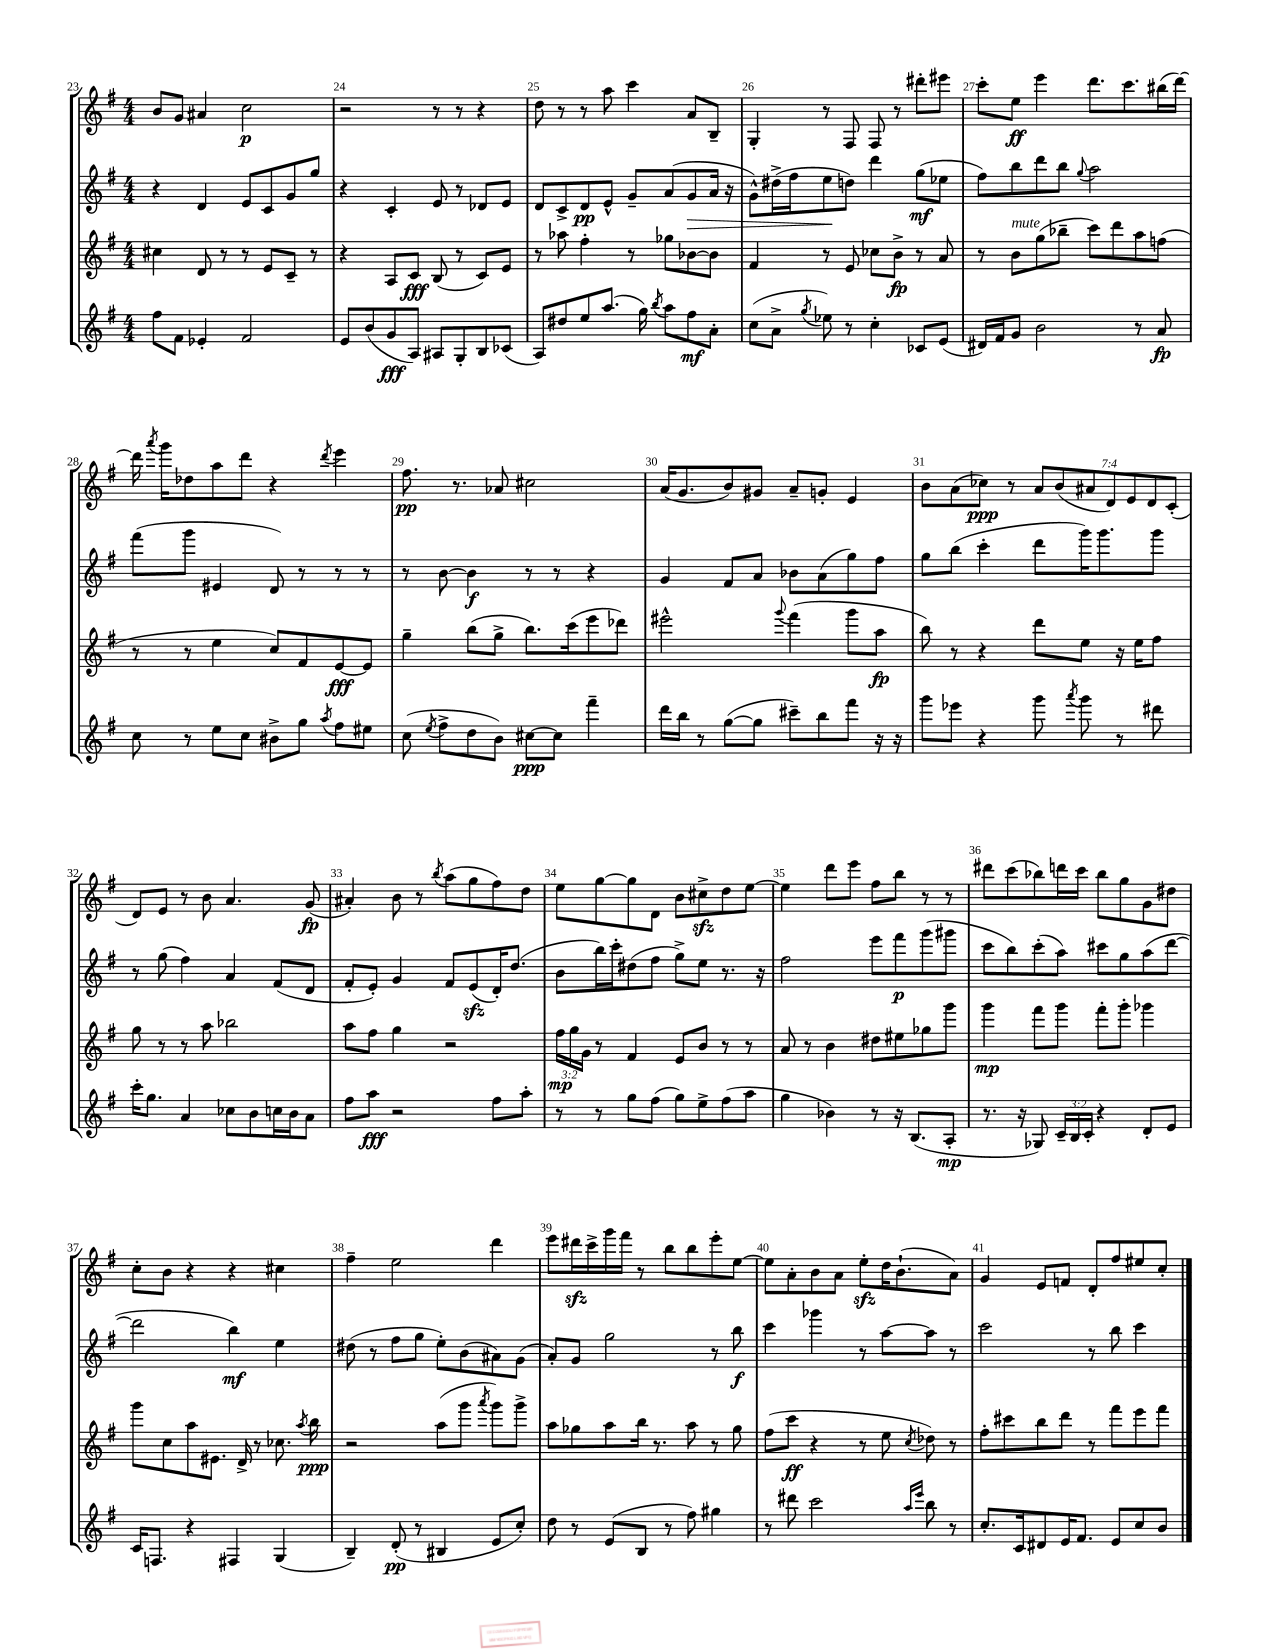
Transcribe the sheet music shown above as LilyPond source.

<<
\new StaffGroup <<
\new Staff = "s0" {
    \clef treble \key g \major \numericTimeSignature \time 4/4 \override Staff.TupletNumber.text = #tuplet-number::calc-fraction-text
    \autoBeamOff b'8[ g'8] ais'4 c''2\p |
    r2 r8 r8 r4 |
    d''8 r8 r8 a''8 c'''4 a'8[ b8]-- |
    g4-. r8 fis8 fis8 r8 dis'''8[-. eis'''8] |
    c'''8[-. e''8]\ff e'''4 d'''8.[ c'''8. bis''16( d'''16]~) |
    d'''16 \acciaccatura { a'''8 } g'''16[ des''8 a''8 d'''8] r4 \acciaccatura { d'''8 } e'''4 |
    fis''8.\pp r8. aes'8 cis''2 |
    a'16[( g'8. b'8) gis'8] a'8[-- g'8]-. e'4 |
    b'8[ a'8( ces''8]\ppp) r8 \tuplet 7/4 { a'8[ b'8( ais'8 d'8) e'8 d'8 c'8]-.( } |
    d'8[) e'8] r8 b'8 a'4. g'8\fp( |
    ais'4-.) b'8 r8 \acciaccatura { b''8 } a''8[( g''8 fis''8) d''8] |
    e''8[ g''8~ g''8 d'8] b'8[ cis''8->\sfz d''8 e''8]~ |
    e''4 d'''8[ e'''8] fis''8[ b''8] r8 r8 |
    dis'''8[ c'''8( bes''8) d'''16 c'''16] bes''8[ g''8 g'8 dis''8] |
    c''8[-. b'8] r4 r4 cis''4 |
    fis''4-- e''2 d'''4 |
    e'''8[ dis'''16\sfz c'''16-> g'''16 fis'''16] r8 b''8[ b''8 e'''8-. e''8]~ |
    e''8[ a'8-. b'8 a'8] e''8[-.\sfz d''16 b'8.-!( a'8]) |
    g'4 e'8[ f'8] d'8[-. fis''8 eis''8 c''8]-. \bar "|." |
}
\new Staff = "s1" {
    \clef treble \key g \major \numericTimeSignature \time 4/4
    \autoBeamOff r4 d'4 e'8[ c'8 g'8 g''8] |
    r4 c'4-. e'8 r8 des'8[ e'8] |
    d'8[ c'8-> d'8\pp e'8]-^ g'8[-- a'8( g'8\> a'16] r16 |
    g'8[-^) dis''16->( fis''16 e''8\! d''8]) d'''4 g''8[\mf( ees''8] |
    fis''8[) b''8 d'''8 b''8] \appoggiatura { g''8 } a''2 |
    fis'''8[( g'''8] eis'4 d'8) r8 r8 r8 |
    r8 b'8~ b'4\f r8 r8 r4 |
    g'4 fis'8[ a'8] bes'8[ a'8( g''8) fis''8] |
    g''8[ b''8]( c'''4-. d'''8[ g'''16) g'''8. g'''8] |
    r8 g''8( fis''4) a'4 fis'8[( d'8] |
    fis'8[-. e'8]-.) g'4 fis'8[ e'8\sfz( d'16-.) d''8.]( |
    b'8[ b''16) c'''16-. dis''8( fis''8] g''8[->) e''8] r8. r16 |
    fis''2 e'''8[ fis'''8\p g'''8( gis'''8] |
    c'''8[ b''8) c'''8-.( a''8]) cis'''8[ g''8 a''8( d'''8]~ |
    d'''2 b''4\mf) e''4 |
    dis''8( r8 fis''8[ g''8] e''8[-.) b'8( ais'8) g'8]( |
    a'8[-.) g'8] g''2 r8 b''8\f |
    c'''4 ges'''4 r8 a''8[~ a''8] r8 |
    c'''2 r8 b''8 c'''4 \bar "|." |
}
\new Staff = "s2" {
    \clef treble \key g \major \numericTimeSignature \time 4/4 \override Staff.TupletNumber.text = #tuplet-number::calc-fraction-text
    \autoBeamOff cis''4 d'8 r8 r8 e'8[ c'8]-- r8 |
    r4 a8[ c'8]\fff b8( r8 c'8[) e'8] |
    r8 aes''8 fis''4-. r8 ges''8[ bes'8~ bes'8] |
    fis'4 r8 e'8 ces''8[ b'8]->\fp r8 a'8 |
    r8 b'8[^\markup { \italic "mute" } g''8( bes''8]-- c'''8[) d'''8 a''8 f''8]( |
    r8 r8 e''4 c''8[) fis'8 e'8~\fff e'8] |
    g''4-- b''8[( g''8]-> b''8.[) c'''16( e'''8 des'''8]) |
    eis'''2-^ \appoggiatura { g'''8 } fis'''4( g'''8[ a''8]\fp |
    b''8) r8 r4 d'''8[ e''8] r16 e''16[ fis''8] |
    g''8 r8 r8 a''8 bes''2 |
    a''8[ fis''8] g''4 r2 |
    \tuplet 3/2 { fis''16[\mp g''16 g'16] } r8 fis'4 e'8[ b'8] r8 r8 |
    a'8 r8 b'4 dis''8[ eis''8 ges''8 g'''8] |
    g'''4\mp fis'''8[ g'''8] fis'''8[-. g'''8]-. ges'''4 |
    g'''8[ c''8 a''8 eis'8.] d'16-> r8 ces''8. \acciaccatura { a''8 } b''16\ppp |
    r2 a''8[( g'''8] \acciaccatura { a'''8 } g'''8[) g'''8]-> |
    a''8[ ges''8 a''8 b''16] r8. a''8 r8 ges''8 |
    fis''8[( c'''8]\ff r4 r8 e''8 \acciaccatura { c''8 } des''8) r8 |
    fis''8[-. cis'''8 b''8 d'''8] r8 fis'''8[ e'''8 fis'''8] \bar "|." |
}
\new Staff = "s3" {
    \clef treble \key g \major \numericTimeSignature \time 4/4 \override Staff.TupletNumber.text = #tuplet-number::calc-fraction-text
    \autoBeamOff fis''8[ fis'8] ees'4-. fis'2 |
    e'8[ b'8( g'8\fff a8]) ais8[ g8-. b8 ces'8]( |
    a8[) dis''8 e''8 a''8.]( g''16) \acciaccatura { b''8 } a''8[ fis''8\mf a'8]-. |
    c''8[( a'8]-> \acciaccatura { g''8 } ees''8) r8 c''4-. ces'8[ e'8]( |
    dis'16[) fis'16 g'8] b'2 r8 a'8\fp |
    c''8 r8 e''8[ c''8] bis'8[-> g''8] \acciaccatura { a''8 } fis''8[ eis''8] |
    c''8( \acciaccatura { e''8 } fis''8[-> d''8 b'8]) cis''8[~\ppp cis''8] fis'''4-- |
    d'''16[ b''16] r8 g''8[~( g''8] cis'''8[--) b''8 fis'''8] r16 r16 |
    g'''8[ ees'''8] r4 g'''8 \acciaccatura { a'''8 } g'''8 r8 dis'''8 |
    c'''16[-. g''8.] a'4 ces''8[ b'8 c''16 b'16 a'8] |
    fis''8[ a''8]\fff r2 fis''8[ a''8]-. |
    r8 r8 g''8[ fis''8]( g''8[) e''8-> fis''8( a''8] |
    g''4 bes'4) r8 r16 b8.[( a8]-.\mp |
    r8. r16 ges8) \tuplet 3/2 { c'16[-- b16 c'16]-. } r4 d'8[-. e'8] |
    c'16[ f8.] r4 fis4 g4( |
    b4--) d'8-.\pp( r8 bis4 e'8[ c''8]-.) |
    d''8 r8 e'8[( b8] r8 fis''8) gis''4 |
    r8 dis'''8 c'''2 \grace { a''16[ e'''16] } b''8 r8 |
    c''8.[-. c'16 dis'8 e'16 fis'8.] e'8[ c''8 b'8] \bar "|." |
}
>>
>>
\layout { \context { \Score currentBarNumber = #23 \override BarNumber.break-visibility = ##(#f #t #t) barNumberVisibility = #all-bar-numbers-visible } }
